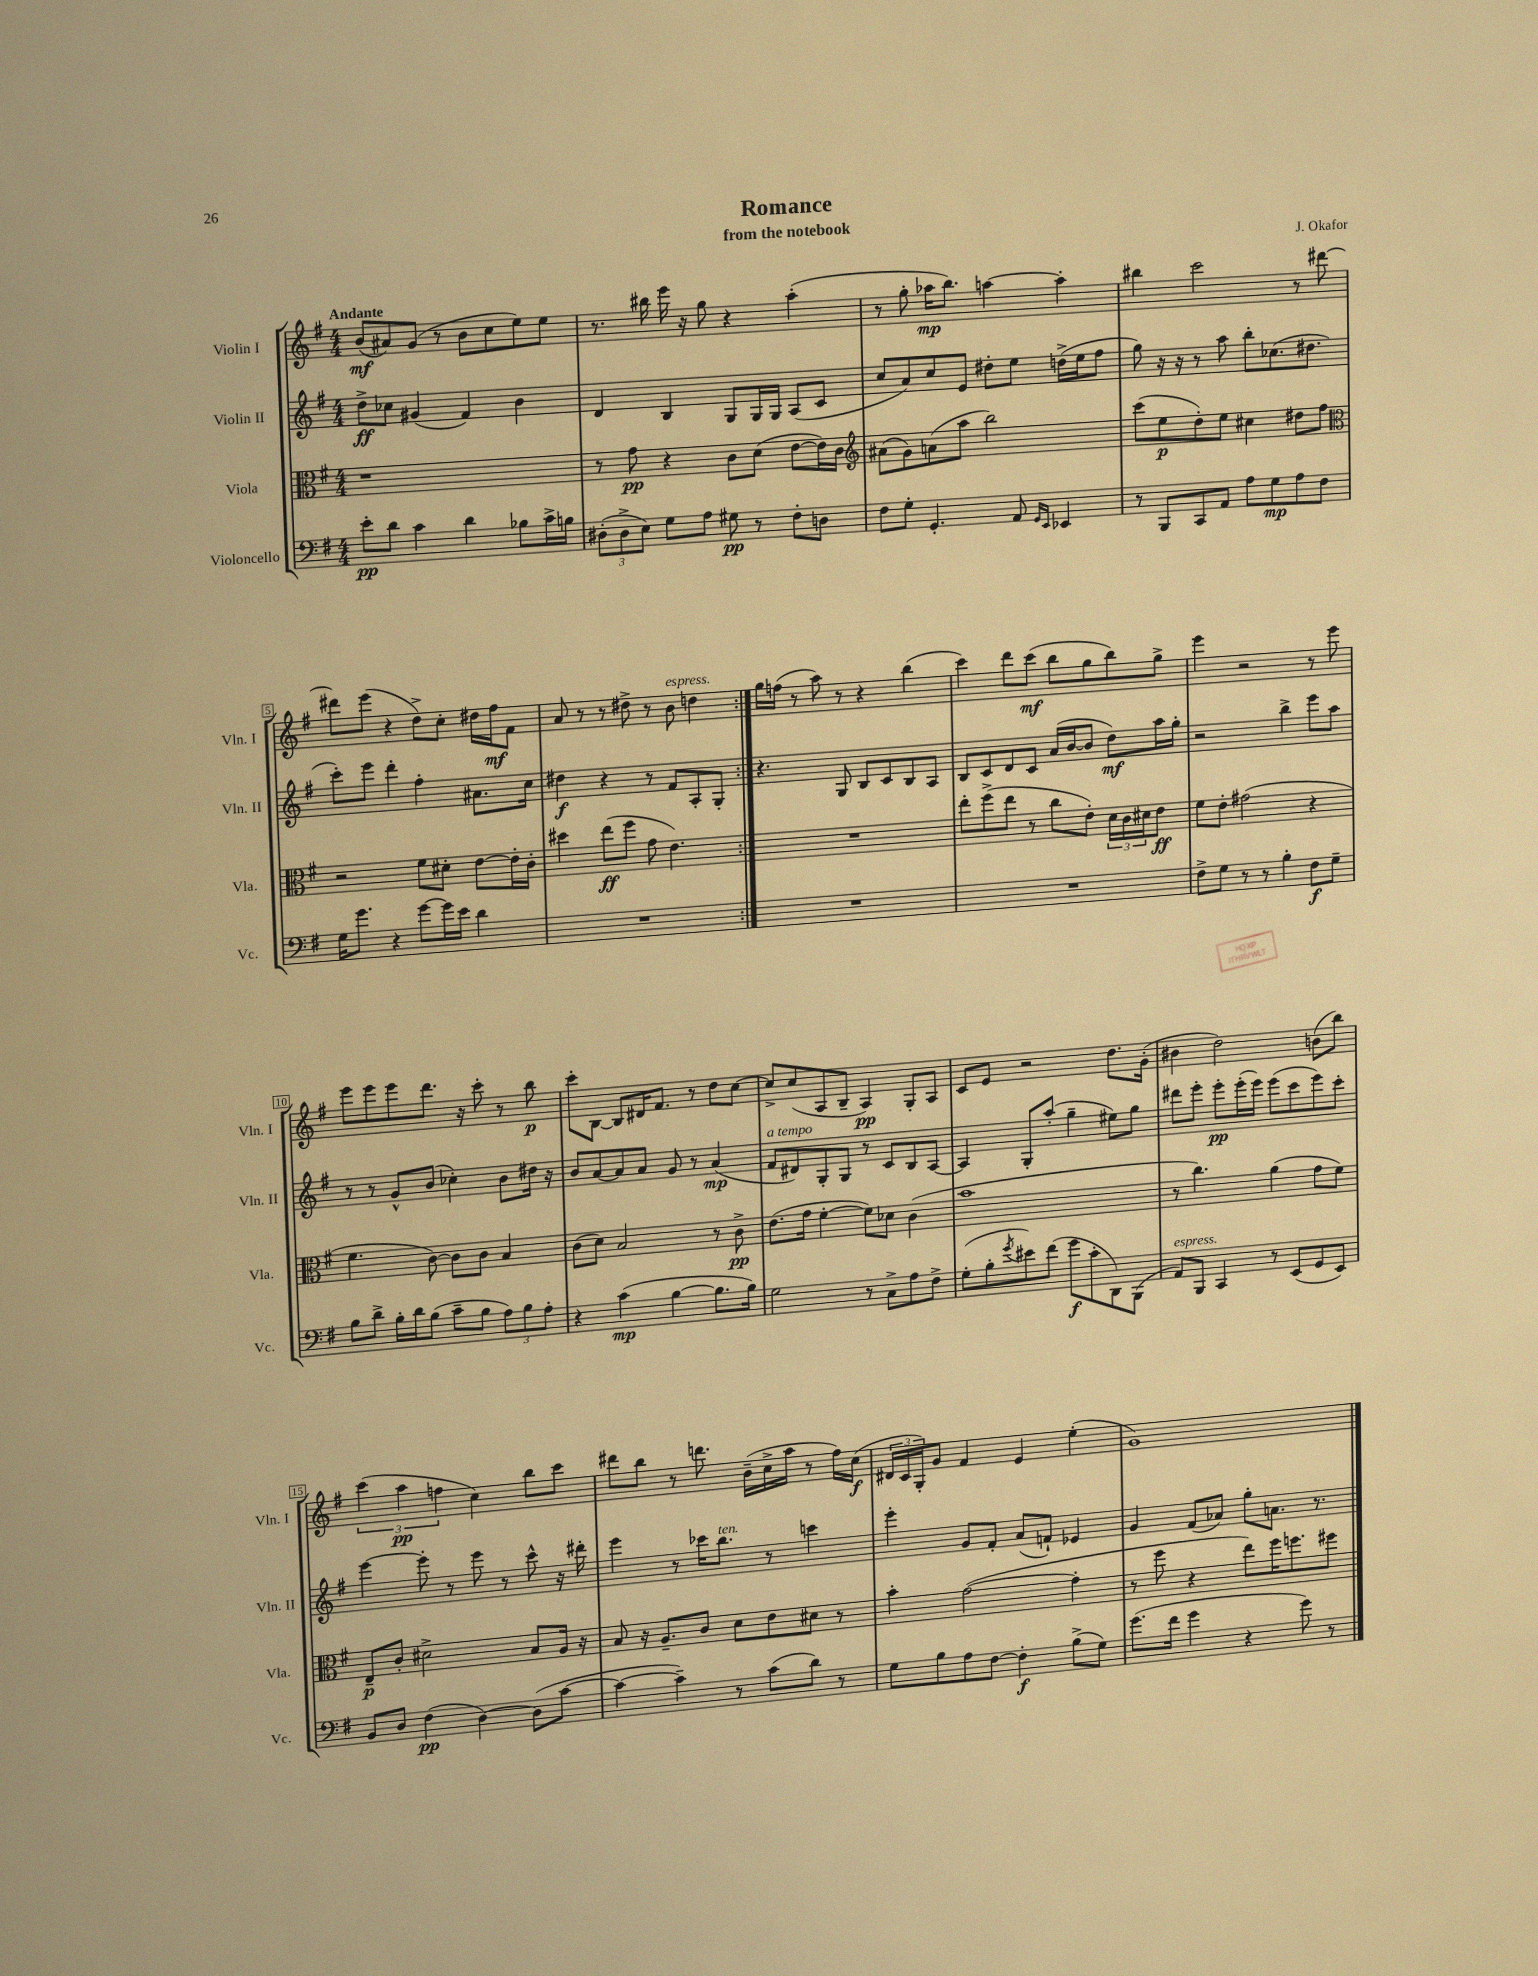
\header { title = "Romance" composer = "J. Okafor" subtitle = "from the notebook" }
<<
\new StaffGroup <<
\new Staff = "s0" \with { instrumentName = "Violin I" shortInstrumentName = "Vln. I" } {
    \clef treble \key g \major \numericTimeSignature \time 4/4 \tempo "Andante"
    \repeat volta 2 { b'8\mf( ais'8) g'8( r8 b'8 c''8 e''8) e''8 |
    r8. bis''16 e'''16 r16 g''8 r4 a''4-.( |
    r8 g''8-. aes''16\mp b''8.) a''4~ a''4-. |
    bis''4 c'''2 r8 dis'''8~ |
    dis'''8 e'''8( r4 d''8->) c''8-. dis''16 fis''16\mf fis'8 |
    a'8 r8 r8 dis''8-> r8 b'8^\markup { \italic "espress." } d''4 | }
    g''16 f''16( r8 a''8) r8 r4 b''4( |
    c'''4) d'''8 c'''8\mf( b''8 g''8 b''8) g''8-> |
    e'''4 r2 r8 e'''8 |
    e'''8 e'''8 e'''8 d'''8. r16 c'''8-. r8 b''8\p |
    c'''8-. b8~ b8 dis'16 fis'8. r8 d''8 c''8~ |
    c''8-> c''8( a8 b8-- a4\pp) g8-. a8 |
    c'8 e'8 r2 d''8. g'16-.( |
    bis'4 d''2) b'8( b''8) |
    \tuplet 3/2 { c'''4( a''4\pp f''4 } c''4) b''8 c'''8 |
    dis'''8 b''8 r8 d'''8. b'16--( c''16-> a''16 r8 fis''16) c''16\f( |
    \tuplet 3/2 { dis'16 c'16 g16-.) } g'8 fis'4 e'4 e''4-.( |
    g'1) \bar "|." |
}
\new Staff = "s1" \with { instrumentName = "Violin II" shortInstrumentName = "Vln. II" } {
    \clef treble \key g \major \numericTimeSignature \time 4/4
    \repeat volta 2 { d''8->\ff ces''8 gis'4( fis'4) b'4 |
    d'4 b4 g8 g16 g16 a8( c'8 |
    c''8 a'8) c''8 e'8 dis''8-. e''8 d''16->( e''16 fis''8 |
    g''8) r16 r16 r8 a''8 b''8-. ces''8.( dis''8. |
    c'''8-.) e'''8 d'''4-. fis''4-. ais'8. c''16 |
    dis''4\f r4 r8 fis'8 a8-. g8-. | }
    r4. g8 b8 c'8 b8 a8 |
    b8 c'8 d'8 c'8 a'16( b'16~ b'8 d''8\mf) a''16 g''16-. |
    r2 b''4-> e'''8 a''8 |
    r8 r8 g'8-^ b'8( ces''4-.) b'8 dis''16 r16 |
    b'8 a'8~ a'8 a'8 g'8 r8 a'4\mp( |
    fis'8^\markup { \italic "a tempo" } dis'8) g8-. g8 r8 c'8 b8 a8~ |
    a4 g8-. a''8-.( g''4-- eis''8) g''8 |
    dis'''8 e'''8-. e'''8-.\pp e'''16-.( e'''16) e'''8( c'''8 e'''8) c'''8-. |
    e'''4~ e'''8-. r8 e'''8 r8 c'''8-^ r16 dis'''16-. |
    e'''4 r8 ces'''16 b''8.^\markup { \italic "ten." } r8 c'''4 |
    e'''4-. g'8 fis'8-. a'8( f'8-!) ees'4 |
    g'4 fis'8( aes'8) g''8-. a'8. r8. \bar "|." |
}
\new Staff = "s2" \with { instrumentName = "Viola" shortInstrumentName = "Vla." } {
    \clef alto \key g \major \numericTimeSignature \time 4/4
    \repeat volta 2 { r1 |
    r8 g'8\pp r4 c'8 d'8( e'8~ e'16) c'16 |
    \clef treble ais'8( g'8) a'8( a''8 b''2) |
    c'''8( e''8\p d''8-.) e''8 cis''4 dis''8 fis''8 |
    \clef alto r2 fis'8 dis'8-. e'8~ e'16-. c'16-. |
    dis''4 e''8\ff( fis''8 g'8 e'4.) | }
    R1 |
    e''8-. fis''8->( e''8 r8 c''8 e'8-.) \tuplet 3/2 { d'16 c'16 dis'16 } e'8\ff |
    fis'8 e'8-. gis'2( r4 |
    fis'4. c'8~) c'8 c'8 b4 |
    c'8( d'8) b2 r8 c'8->\pp |
    e'8.( g'16 fis'4~-. fis'8) des'8 c'4( |
    b'1 |
    r8 c''4.) a'4( g'8 fis'8) |
    e8--\p c'8-. dis'2-> b8 a16 r16 |
    b8 r16 a8.-- c'8 d'8 e'8 dis'8 r8 |
    b'4-. g'2~( g'4-. |
    r8 fis''8 r4 e''8) fis''16 f''8. fis''8 \bar "|." |
}
\new Staff = "s3" \with { instrumentName = "Violoncello" shortInstrumentName = "Vc." } {
    \clef bass \key g \major \numericTimeSignature \time 4/4
    \repeat volta 2 { e'8-.\pp d'8 c'4 d'4 bes8 c'16-> b16 |
    \tuplet 3/2 { dis8-.( dis8-> e8) } g8 a8 gis8\pp r8 fis8-. d8 |
    fis8 g8-. g,4.-. a,8 \grace { g,16 e,16 } ees,4 |
    r8 b,,8 c,8 a,8 a8 g8\mp a8 fis8 |
    g16 g'8. r4 g'8~ g'16 e'16 d'4 |
    R1 | }
    R1 |
    R1 |
    fis8-> g8 r8 r8 b4-. fis8\f g8-- |
    b8 d'8-> b16-. d'16 b8( c'8-- b8 \tuplet 3/2 { a8) b8 a8-. } |
    r4 c'4\mp( b4~ b8. b16) |
    g2 r8 c8-> a8 fis8-> |
    g8-.( b8-. \acciaccatura { g'8 } eis'8) fis'8( g'8\f c'8-. d,8) b,,8( |
    a,8^\markup { \italic "espress." }) b,,8 c,4 r8 e,8( g,8 e,8) |
    b,8 d8 fis4\pp( d4~) d8( c'8~ |
    c'4~ c'4--) r8 c'8( d'8) r8 |
    g8 b8 a8 fis8~ fis4-.\f b8->( g8) |
    g'8.( fis'16 g'4 r4 g'8) r8 \bar "|." |
}
>>
>>
\layout { \context { \Score \override BarNumber.stencil = #(make-stencil-boxer 0.1 0.3 ly:text-interface::print) } }
